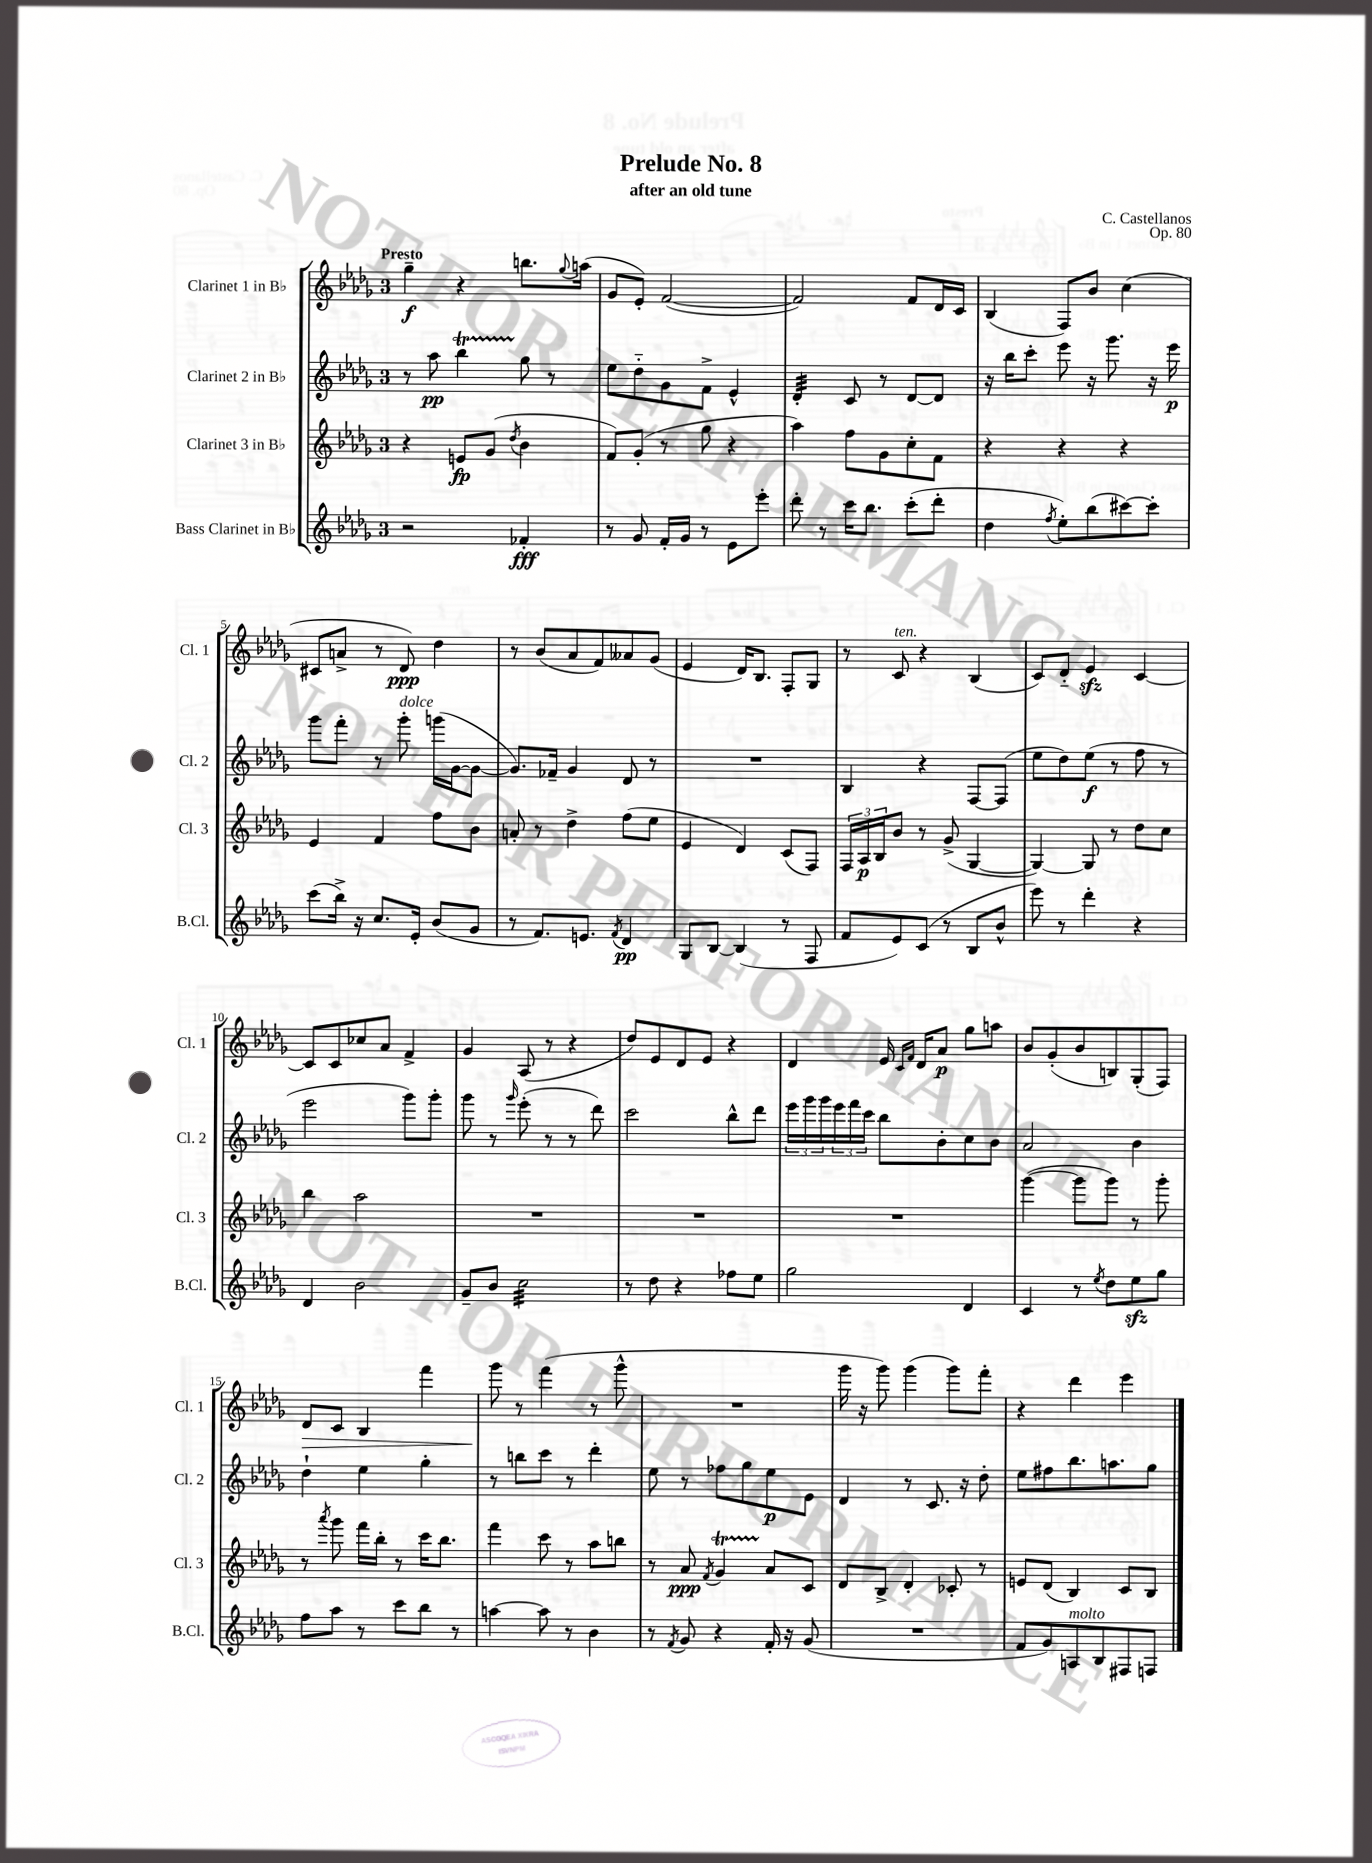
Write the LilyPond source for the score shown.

\header { title = "Prelude No. 8" composer = "C. Castellanos" subtitle = "after an old tune" opus = "Op. 80" }
<<
\new StaffGroup <<
\new Staff = "s0" \with { instrumentName = "Clarinet 1 in Bb" shortInstrumentName = "Cl. 1" } {
    \clef treble \key des \major \once \override Staff.TimeSignature.style = #'single-digit \time 3/4 \tempo "Presto"
    ges''4--\f r4 b''8. \appoggiatura { ges''8 } a''16( |
    ges'8 ees'8-.) f'2~( |
    f'2) f'8 des'16 c'16 |
    bes4( f8) bes'8 c''4( |
    cis'8 a'8-> r8 des'8\ppp) des''4 |
    r8 bes'8( aes'8 f'8) aeses'8 ges'8( |
    ees'4 des'16) bes8. f8-. ges8 |
    r8 c'8^\markup { \italic "ten." } r4 bes4( |
    c'8) des'8-_ ees'4\sfz c'4~ |
    c'8 c'8 ces''8 aes'8 f'4-> |
    ges'4 aes8( r8 r4 |
    des''8) ees'8 des'8 ees'8 r4 |
    des'4 ees'16 \grace { c'16 f'16 } des'16 aes'8\p ges''8 a''8 |
    bes'8 ges'8-.( bes'8 b8) ges8-.( f8) |
    des'8\> c'8 bes4 f'''4 |
    ges'''8\! r8 f'''4( r8 ges'''8-^ |
    R2. |
    ges'''16 r16 ges'''8) ges'''4( ges'''8) f'''8-. |
    r4 des'''4 ees'''4 \bar "|." |
}
\new Staff = "s1" \with { instrumentName = "Clarinet 2 in Bb" shortInstrumentName = "Cl. 2" } {
    \clef treble \key des \major \once \override Staff.TimeSignature.style = #'single-digit \time 3/4
    r8 aes''8\pp bes''4\startTrillSpan ges''8\stopTrillSpan r8 |
    ees''8 des''8-_ ges'8 f'8-> ees'4-^ |
    des'4:32-. c'8 r8 des'8~ des'8 |
    r16 bes''16 c'''8-. ees'''8 r16 ges'''8. r16 ees'''16\p |
    ges'''8 f'''8-. r8 ges'''8-.^\markup { \italic "dolce" } g'''16( ges'16~ ges'8~ |
    ges'8.) fes'16-- ges'4 des'8 r8 |
    R2. |
    bes4 r4 f8~ f8( |
    ees''8 des''8) ees''8\f( r8 f''8 r8 |
    ees'''2 ges'''8) ges'''8-. |
    ges'''8 r8 \grace { ges'''16 } ees'''8-.( r8 r8 des'''8) |
    c'''2 bes''8-^ des'''8 |
    \tuplet 3/2 { ees'''16 ges'''16 ges'''16 } \tuplet 3/2 { ees'''16 f'''16 c'''16 } bes''8 bes'8-. c''8 bes'8 |
    aes'2 bes'4 |
    des''4-! ees''4 ges''4-. |
    r8 b''8 c'''8 r8 des'''4-. |
    ees''8 r8 fes''8 ges''8 ees''8\p ees'8 |
    des'4 r8 c'8. r16 des''8-. |
    ees''8 fis''8 bes''8. a''8. ges''8 \bar "|." |
}
\new Staff = "s2" \with { instrumentName = "Clarinet 3 in Bb" shortInstrumentName = "Cl. 3" } {
    \clef treble \key des \major \once \override Staff.TimeSignature.style = #'single-digit \time 3/4
    r4 e'8\fp ges'8( \acciaccatura { des''8 } bes'4 |
    f'8) ges'8-.( r8 ges''8 r4 |
    aes''4) f''8 ges'8 c''8-. f'8 |
    r4 r4 r4 |
    ees'4 f'4 f''8 bes'8 |
    a'8-. r8 des''4-> f''8( ees''8 |
    ees'4 des'4) c'8( f8) |
    \tuplet 3/2 { f16 aes16\p bes16 } bes'8 r8 ges'8->( ges4~ |
    ges4~) ges8 r8 des''8 c''8 |
    bes''4 aes''2 |
    R2. |
    R2. |
    R2. |
    ges'''4~( ges'''8 ges'''8) r8 ges'''8-. |
    r8 \acciaccatura { aes'''8 } ges'''8 f'''16 bes''16-. r8 c'''16 bes''8. |
    f'''4 c'''8 r8 aes''8 b''8 |
    r8 aes'8\ppp \acciaccatura { f'8 } ges'4\startTrillSpan aes'8\stopTrillSpan c'8 |
    des'8 bes8-> des'4-. ces'8-. r8 |
    e'8 des'8( bes4) c'8 bes8 \bar "|." |
}
\new Staff = "s3" \with { instrumentName = "Bass Clarinet in Bb" shortInstrumentName = "B.Cl." } {
    \clef treble \key des \major \once \override Staff.TimeSignature.style = #'single-digit \time 3/4
    r2 fes'4-.\fff |
    r8 ges'8 f'16-. ges'16 r8 ees'8 ees'''8-. |
    des'''8-. r8 c'''16 bes''8. c'''8-.( des'''8-. |
    des''4 \acciaccatura { f''8 } ees''8-.) bes''8( cis'''8~) cis'''8-. |
    c'''8( bes''16->) r16 c''8. ees'16-. bes'8( ges'8 |
    r8 f'8.) e'8. \acciaccatura { f'8 } des'4\pp |
    ges8 bes8~ bes4( r8 f8 |
    f'8 ees'8) c'8( r8 bes8 bes'8-^ |
    ees'''8) r8 des'''4-. r4 |
    des'4 bes'2 |
    ges'8-- bes'8 c''2:32 |
    r8 des''8 r4 fes''8 ees''8 |
    ges''2 des'4 |
    c'4 r8 \acciaccatura { ees''8 } des''8 ees''8\sfz ges''8 |
    f''8 aes''8 r8 c'''8 bes''8 r8 |
    a''4~ a''8 r8 bes'4 |
    r8 \acciaccatura { f'8 } ges'8 r4 f'16-. r16 ges'8( |
    R2. |
    f'8 ges'8) a8^\markup { \italic "molto" } bes8 fis8 f8 \bar "|." |
}
>>
>>
